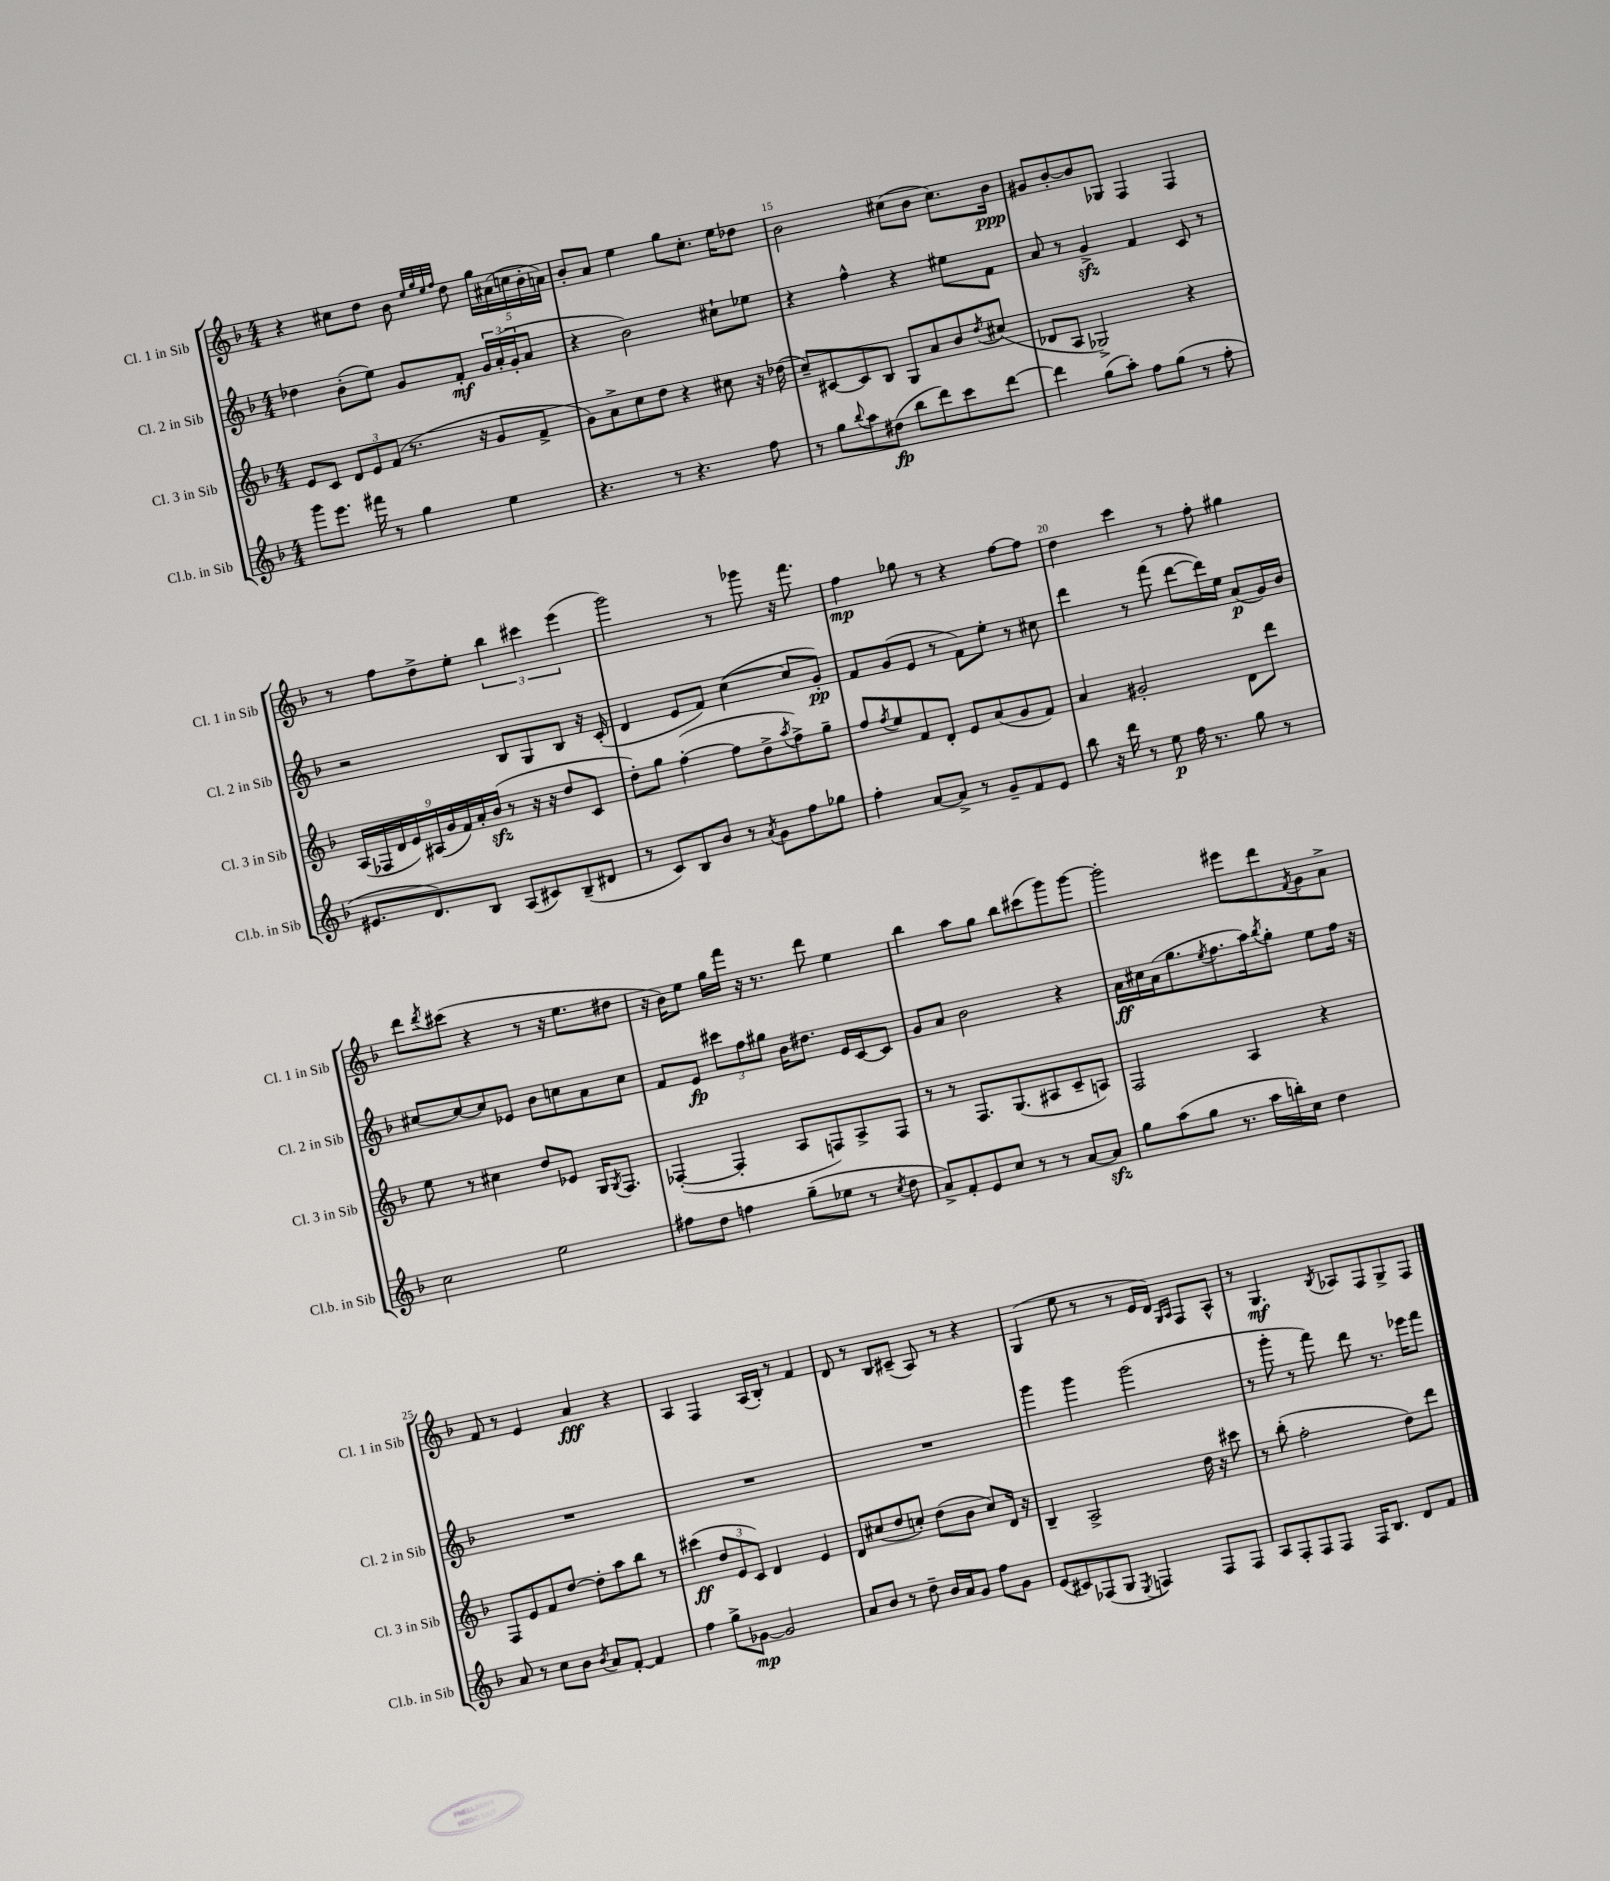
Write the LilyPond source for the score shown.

<<
\new StaffGroup <<
\new Staff = "s0" \with { instrumentName = "Cl. 1 in Sib" shortInstrumentName = "Cl. 1 in Sib" } {
    \clef treble \key f \major \numericTimeSignature \time 4/4
    r4 cis''8 d''8 bes'8 \grace { e''32 g''32 e''32 f''32 } d''8 \tuplet 5/4 { g''16 ais'16( c''16 bes'16-. a'16) } |
    bes'8-. a'8 e''4 g''8 c''8.-. e''16 des''8 |
    bes'2 cis''8( bes'8 cis''8.) bes'16\ppp |
    gis'8 bes'8~-. bes'8 ges8 f4 f4 |
    r8 f''8 d''8-> e''8-. \tuplet 3/2 { bes''4 cis'''4 e'''4( } |
    g'''2) r8 ges'''8 r16 f'''8. |
    f''4\mp ges''8 r8 r4 f''8~ f''8 |
    d''4 c'''4 r8 f''8-. gis''4 |
    d'''8 \acciaccatura { d'''8 } cis'''8( r4 r8 r16 e''8. dis''8 |
    r16 bes'16) e''8 g''16 f'''16 r16 r8. d'''8 e''4 |
    bes''4 a''8 g''8 bes''8 cis'''8( g'''8) g'''8~ |
    g'''2-. eis'''8 d'''8 \acciaccatura { f'8 } g'8 a'8-> |
    f'8 r8 e'4 a'4\fff r4 |
    a4 f4 a16( bes16-.) r8 f'4 |
    d'8 r8 bes8 cis'8--( a8) r8 r4 |
    g4( e''8 r8 r8 e'16 d'16) \grace { g16 a16 } f8 a8-^ |
    r8 g4.\mf \acciaccatura { bes8 } aes8 f8 g8-> f8 \bar "|." |
}
\new Staff = "s1" \with { instrumentName = "Cl. 2 in Sib" shortInstrumentName = "Cl. 2 in Sib" } {
    \clef treble \key f \major \numericTimeSignature \time 4/4
    des''4 bes'8-.( e''8) g'8 f'8-.\mf \tuplet 3/2 { g'16 a'16-.( g'16-. } a'8 |
    r4 bes'2) cis''8-! ees''8 |
    r4 f''4-^ r4 eis''8 f'8 |
    a'8 r8 g'4->\sfz f'4 c'8 r8 |
    r2 bes8 g8 bes8 r16 c'16-.( |
    d'4 e'8 f'8) c''4~( c''8 g'8-.\pp) |
    f'8 g'8( e'8 r8 f'8) e''8-. r8 cis''8 |
    d'''4 r8 f'''8( d'''8~ d'''16) e''16 a'8\p( g'16) bes'16 |
    cis''8~ cis''8~ cis''8 ees'8 bes'8 c''8 a'8 c''8 |
    f'8 e'8\fp \tuplet 3/2 { cis'''8 f''8 gis''8 } bes'16 dis''8. e'16 c'16~ c'8 |
    g'8 a'8 bes'2 r4 |
    a'16\ff cis''16 a'16( g''8. \acciaccatura { e''8 } f''8. a''16) \acciaccatura { bes''8 } g''8-. e''8 f''16 r16 |
    R1 |
    R1 |
    R1 |
    g'''4 g'''4 g'''2( |
    r8 g'''8-. r8 f'''8) d'''8 r8. ees'''16 f'''8 \bar "|." |
}
\new Staff = "s2" \with { instrumentName = "Cl. 3 in Sib" shortInstrumentName = "Cl. 3 in Sib" } {
    \clef treble \key f \major \numericTimeSignature \time 4/4
    e'8 c'8 \tuplet 3/2 { d'8 e'8 f'8( } r8. r16 g'8 f'8-> |
    g'8) a'8-> c''8 d''8 r4 cis''8 r16 des''16( |
    c''8--) cis'8~ cis'8 bes8 g8 a'8 bes'8 \acciaccatura { d''8 } cis''8( |
    des'8 a8 ges2->) r4 |
    \tuplet 9/8 { a16( fes16 d'16 e'16) ais16( g'16 f'16) a'16-. bes'16\sfz( } r8 r16 r16 d''8 c'8 |
    d''8-.) g''8 f''4~-.( f''8 d''8-> \acciaccatura { a''8 } f''8->) g''8-- |
    f''8 \acciaccatura { f''8 } e''8 f'8 d'8-. e'8 a'8( g'8 f'8) |
    a'4 gis'2-. d'8 d'''8 |
    e''8 r8 cis''4 d''8 ees'8 g16 \acciaccatura { g8 } f8. |
    fes4~-.( fes4-. a8 f8) a8-> f8 |
    r8 r8 f8. g8.( ais8 c'8-- a8) |
    f2 a4 r4 |
    f8 e'8 f'8 d''8~ d''8-. a''8 bes''8 r8 |
    cis'''4\ff( \tuplet 3/2 { d''8 e'8 c'8) } d'4 e'4 |
    d'8 cis''8( d''8 c''8-.) d''8( bes'8 c''8) d'16 r16 |
    bes4-- a2-> d''16 r16 cis'''8 |
    r8 bes''8-.( f''2-. d''8) d'''8 \bar "|." |
}
\new Staff = "s3" \with { instrumentName = "Cl.b. in Sib" shortInstrumentName = "Cl.b. in Sib" } {
    \clef treble \key f \major \numericTimeSignature \time 4/4
    g'''8 e'''8. fis'''16 r8 g''4 e''4 |
    r4. r8 r4. f''8 |
    r8 g''8 \appoggiatura { bes''8 } a''8 dis''8\fp( bes''8 d'''8) c'''8 d'''8~ |
    d'''4 g''8( a''8-.) f''8 g''8( r8 f''8-. |
    eis'8. d'8.) bes8 a8( cis'8) bes8--( dis'8 |
    r8 c'8) bes8 bes'8 r8 \acciaccatura { a'8 } g'8 f''8 ges''8 |
    f''4-. a'8~ a'8-> r8 g'8-- f'8 e'8 |
    bes''8 r16 d'''16 r8 e''8\p f''16 r8. g''8 r8 |
    c''2 e''2 |
    fis''8 d''8 f''4 g''8--( ees''8 r8 \acciaccatura { c''8 } d''8 |
    a'8->) f'8-. e'8 c''8 r8 r8 a'8~ a'8\sfz |
    g''8 a''8( g''8 r8. a''16 b''16-.) c''16 d''4 |
    a'8 r8 c''8 bes'8 \acciaccatura { bes'8 } a'8 f'8~-. f'4 |
    f''4 g''8-> ges'8~\mp ges'2 |
    a'8 bes'8 r8 d''8-- bes'16 a'16 g'8 f''8 g'8 |
    e'8( cis'8) fes8( g8 \acciaccatura { e8 } f4) f8 f8 |
    a8 f8-. f8 f8 f16 bes8. d'8 f'8 \bar "|." |
}
>>
>>
\layout { \context { \Score currentBarNumber = #13 \override BarNumber.break-visibility = ##(#f #t #t) barNumberVisibility = #(every-nth-bar-number-visible 5) } }
